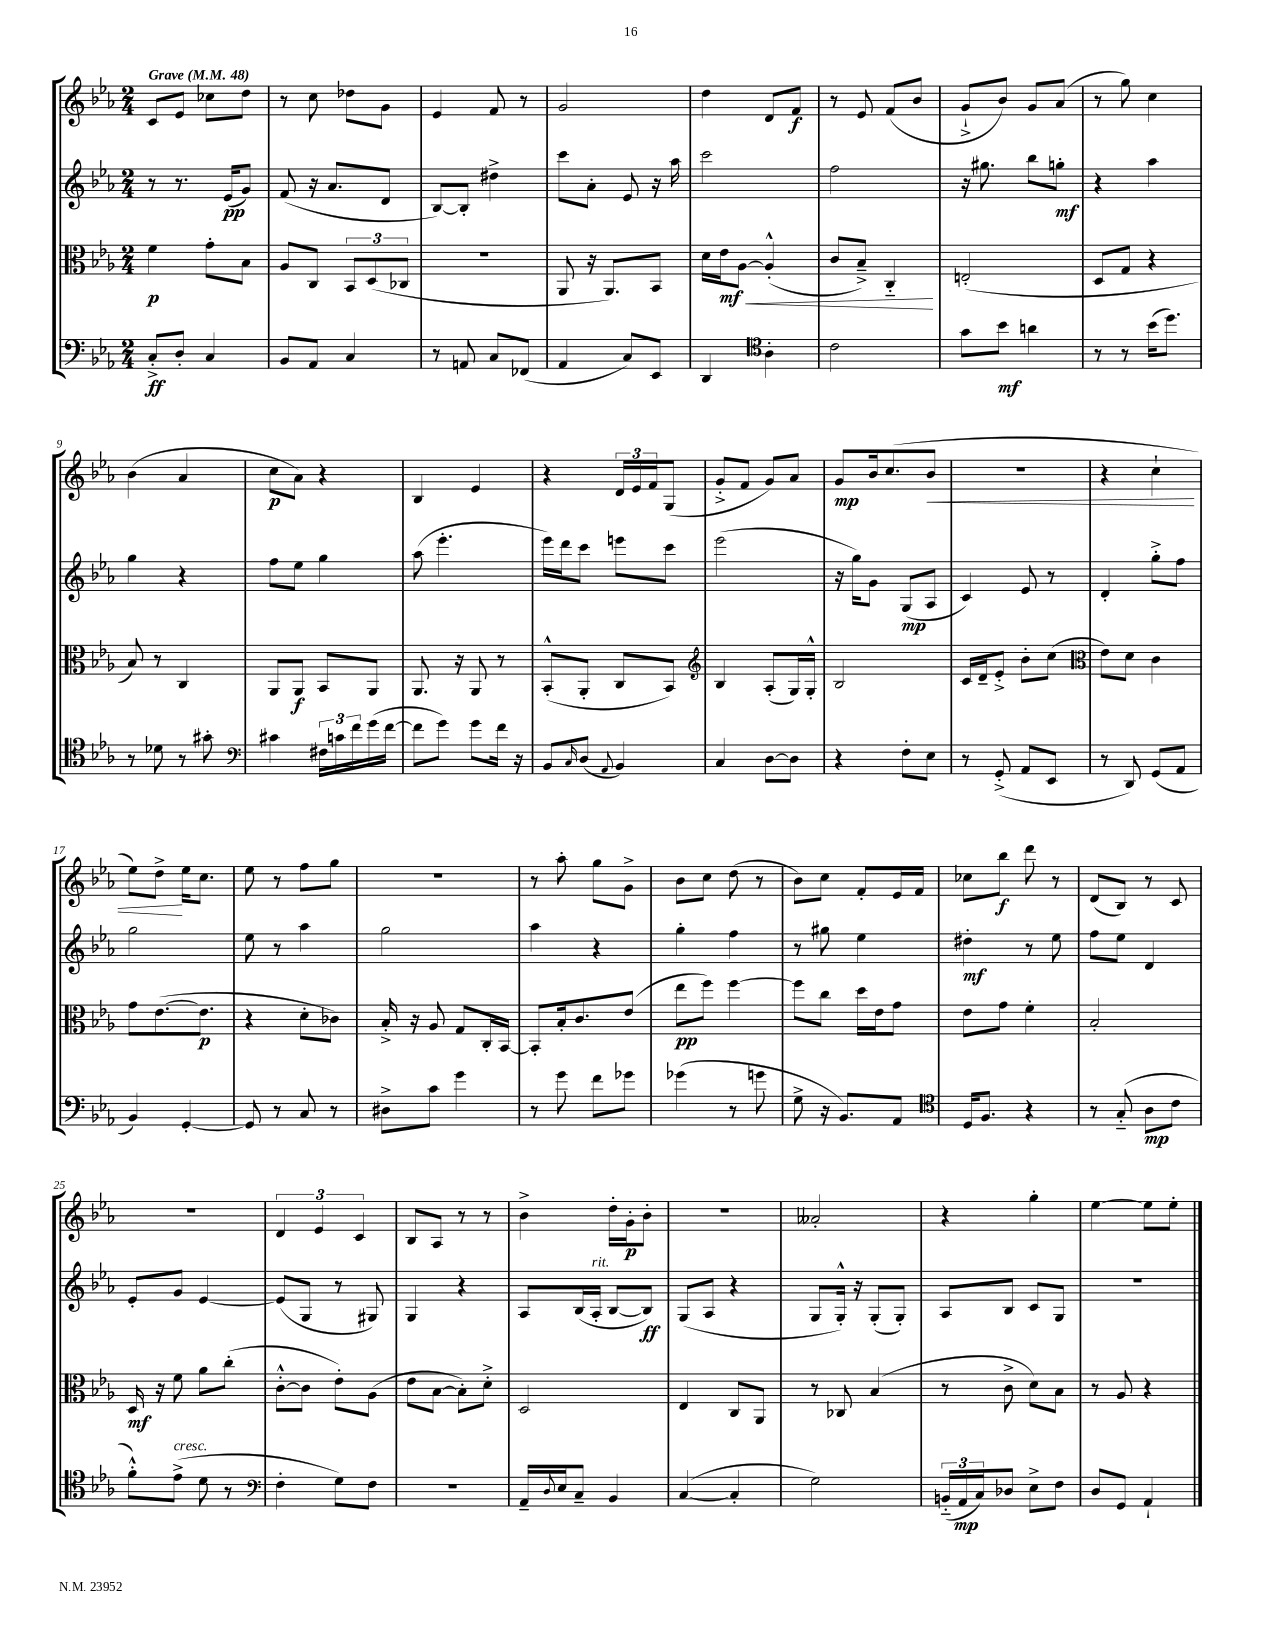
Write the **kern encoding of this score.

**kern	**dynam	**kern	**dynam	**kern	**dynam	**kern	**dynam
*part4	*part4	*part3	*part3	*part2	*part2	*part1	*part1
*staff4	*staff4	*staff3	*staff3	*staff2	*staff2	*staff1	*staff1
*clefF4	*	*clefC3	*	*clefG2	*	*clefG2	*
*k[b-e-a-]	*	*k[b-e-a-]	*	*k[b-e-a-]	*	*k[b-e-a-]	*
*M2/4	*	*M2/4	*	*M2/4	*	*M2/4	*
*MM48	*	*MM48	*	*MM48	*	*MM48	*
=1	=1	=1	=1	=1	=1	=1	=1
!	!	!	!	!	!	!LO:TX:a:B:t=Grave	!
8C'^/L	ff	4f\	p	8r	.	8c/L	.
8D'/J	.	.	.	8.r	.	8e-/J	.
4C/	.	8g'\L	.	.	.	8cc-X\L	.
.	.	.	.	(16e-/KL	pp	.	.
.	.	8B-\J	.	8g/J)	.	8dd\J	.
=2	=2	=2	=2	=2	=2	=2	=2
8BB-/L	.	8A-/L	.	(8f/	.	8r	.
8AA-/J	.	8C/J	.	16r	.	8cc\	.
.	.	.	.	8.a-/L	.	.	.
4C/	.	12BB-/L	.	.	.	8dd-X\L	.
.	.	(12D/	.	.	.	.	.
.	.	.	.	8d/J	.	8g\J	.
.	.	12C-X/J	.	.	.	.	.
=3	=3	=3	=3	=3	=3	=3	=3
8r	.	2r	.	[8B-/L)	.	4e-/	.
8AAn/	.	.	.	8B-'/J]	.	.	.
8C/L	.	.	.	4dd#X^\	.	8f/	.
(8FF-X/J	.	.	.	.	.	8r	.
=4	=4	=4	=4	=4	=4	=4	=4
4AA-/	.	8AA-/	.	8ccc\L	.	2g/	.
.	.	16r	.	8a-'\J	.	.	.
.	.	8.AA-/L)	.	.	.	.	.
8C/L)	.	.	.	8e-/	.	.	.
8EE-/J	.	8BB-/J	.	16r	.	.	.
.	.	.	.	16aa-\	.	.	.
=5	=5	=5	=5	=5	=5	=5	=5
4DD/	.	16d\LL	.	2ccc\	.	4dd\	.
!	!	!	!LO:HP:b	!	!	!	!
.	.	16e-\J	< mf	.	.	.	.
.	.	[8A-\J	.	.	.	.	.
*clefC4	*	*	*	*	*	*	*
4A-'\	.	(4A-'^^/]	.	.	.	8d/L	.
.	.	.	.	.	.	8f/J	f
=6	=6	=6	=6	=6	=6	=6	=6
2c\	.	8c/L	.	2ff\	.	8r	.
.	.	8B-~^/J)	.	.	.	8e-/	.
.	.	4C/	.	.	.	(8f/L	.
.	.	.	.	.	.	8b-/J	.
.	.	.	[	.	.	.	.
=7	=7	=7	=7	=7	=7	=7	=7
8g\L	.	(2En'/	.	16r	.	8g`^/L	.
.	.	.	.	8.gg#X\	.	.	.
8b-\J	mf	.	.	.	.	8b-/J)	.
4an\	.	.	.	8bb-\L	.	8g/L	.
.	.	.	.	8ggn'\J	mf	(8a-/J	.
=8	=8	=8	=8	=8	=8	=8	=8
8r	.	8D/L	.	4r	.	8r	.
8r	.	8G/J	.	.	.	8gg\)	.
(16b-\KL	.	4r	.	4aa-\	.	4cc\	.
8.dd\J)	.	.	.	.	.	.	.
!!LO:LB:g=z
=9	=9	=9	=9	=9	=9	=9	=9
8r	.	8B-/)	.	4gg\	.	(4b-\	.
8d-X\	.	8r	.	.	.	.	.
8r	.	4C/	.	4r	.	4a-/	.
8g#X'\	.	.	.	.	.	.	.
=10	=10	=10	=10	=10	=10	=10	=10
*clefF4	*	*	*	*	*	*	*
4c#X\	.	8AA-/L	.	8ff\L	.	8cc\L	p
.	.	8AA-/J	f	8ee-\J	.	8a-\J)	.
24F#X\LL	.	8BB-/L	.	4gg\	.	4r	.
24cn\	.	.	.	.	.	.	.
24f\	.	.	.	.	.	.	.
(16g\	.	8AA-/J	.	.	.	.	.
[16f\JJ	.	.	.	.	.	.	.
=11	=11	=11	=11	=11	=11	=11	=11
8f\L]	.	8.AA-/	.	(8aa-\	.	4B-/	.
8g\J)	.	.	.	4.eee-'\	.	.	.
.	.	16r	.	.	.	.	.
8g\L	.	8AA-/	.	.	.	4e-/	.
16f\Jk	.	8r	.	.	.	.	.
16r	.	.	.	.	.	.	.
=12	=12	=12	=12	=12	=12	=12	=12
8BB-/L	.	(8BB-'^^/L	.	16eee-\LL)	.	4r	.
.	.	.	.	16ddd\J	.	.	.
16qqC/	.	.	.	.	.	.	.
(8D/J	.	8AA-'/J	.	8ccc\J	.	.	.
8qqAA-/	.	.	.	.	.	.	.
4BB-/)	.	8C/L	.	8eeen\L	.	24d/LL	.
.	.	.	.	.	.	24e-/	.
.	.	.	.	.	.	24f/J	.
.	.	8BB-/J)	.	8ccc\J	.	(8G/J	.
=13	=13	=13	=13	=13	=13	=13	=13
*	*	*clefG2	*	*	*	*	*
4C/	.	4B-/	.	(2eee-\	.	8g'^/L	.
.	.	.	.	.	.	8f/J	.
[8D\L	.	(8A-'/L	.	.	.	8g/L)	.
8D\J]	.	16G/L)	.	.	.	8a-/J	.
.	.	16G'^^/JJ	.	.	.	.	.
=14	=14	=14	=14	=14	=14	=14	=14
4r	.	2B-/	.	16r	.	8g/L	mp
.	.	.	.	16gg\KL)	.	.	.
.	.	.	.	8g\J	.	16b-/k	.
.	.	.	.	.	.	(8.cc/	.
8F'\L	.	.	.	(8G/L	mp	.	.
!	!	!	!	!	!	!	!LO:HP:b
8E-\J	.	.	.	8A-/J	.	8b-/J	<
=15	=15	=15	=15	=15	=15	=15	=15
8r	.	16c/LL	.	4c/)	.	2r	.
.	.	16d~/J	.	.	.	.	.
(8GG'^/	.	8e-'^/J	.	.	.	.	.
8AA-/L	.	8b-'\L	.	8e-/	.	.	.
8EE-/J	.	(8cc\J	.	8r	.	.	.
=16	=16	=16	=16	=16	=16	=16	=16
*	*	*clefC3	*	*	*	*	*
8r	.	8e-\L)	.	4d'/	.	4r	.
8DD/)	.	8d\J	.	.	.	.	.
(8GG/L	.	4c\	.	8gg'^\L	.	4cc`\	.
8AA-/J	.	.	.	8ff\J	.	.	.
!!LO:LB:g=z
=17	=17	=17	=17	=17	=17	=17	=17
4BB-/)	.	8g\L	.	2gg\	.	8ee-\L)	.
.	.	([8.e-\	.	.	.	8dd^\J	.
[4GG'/	.	.	.	.	.	16ee-\KL	[
.	.	8.e-\J]	p	.	.	8.cc\J	.
=18	=18	=18	=18	=18	=18	=18	=18
8GG/]	.	4r	.	8ee-\	.	8ee-\	.
8r	.	.	.	8r	.	8r	.
8C/	.	8d'\L	.	4aa-\	.	8ff\L	.
8r	.	8c-X\J)	.	.	.	8gg\J	.
=19	=19	=19	=19	=19	=19	=19	=19
8D#X^\L	.	16B-'^/	.	2gg\	.	2r	.
.	.	16r	.	.	.	.	.
8c\J	.	8A-/	.	.	.	.	.
4g\	.	8G/L	.	.	.	.	.
.	.	16C'/L	.	.	.	.	.
.	.	[16BB-/JJ	.	.	.	.	.
=20	=20	=20	=20	=20	=20	=20	=20
8r	.	8BB-'/L]	.	4aa-\	.	8r	.
8g\	.	16B-'/k	.	.	.	8aa-'\	.
.	.	8.c/	.	.	.	.	.
8f\L	.	.	.	4r	.	8gg\L	.
8g-X\J	.	(8e-/J	.	.	.	8g^\J	.
=21	=21	=21	=21	=21	=21	=21	=21
(4g-X\	.	8ee-\L	pp	4gg'\	.	8b-\L	.
.	.	8ff\J)	.	.	.	8cc\J	.
8r	.	[4ff\	.	4ff\	.	(8dd\	.
8gn\	.	.	.	.	.	8r	.
=22	=22	=22	=22	=22	=22	=22	=22
8G^\	.	8ff\L]	.	8r	.	8b-\L)	.
16r	.	8cc\J	.	8gg#X\	.	8cc\J	.
8.BB-/L)	.	.	.	.	.	.	.
.	.	16dd\LL	.	4ee-\	.	8f'/L	.
.	.	16e-\J	.	.	.	.	.
8AA-/J	.	8g\J	.	.	.	16e-/L	.
.	.	.	.	.	.	16f/JJ	.
=23	=23	=23	=23	=23	=23	=23	=23
*clefC4	*	*	*	*	*	*	*
16D/KL	.	8e-\L	.	4dd#X'\	mf	8cc-X\L	.
8.F/J	.	.	.	.	.	.	.
.	.	8g\J	.	.	.	8bb-\J	f
4r	.	4f'\	.	8r	.	8ddd\	.
.	.	.	.	8ee-\	.	8r	.
=24	=24	=24	=24	=24	=24	=24	=24
8r	.	2B-'/	.	8ff\L	.	(8d/L	.
(8G/	.	.	.	8ee-\J	.	8B-/J)	.
8A-\L	mp	.	.	4d/	.	8r	.
8c\J	.	.	.	.	.	8c/	.
!!LO:LB:g=z
=25	=25	=25	=25	=25	=25	=25	=25
8f'^^\L)	.	16D/	mf	8e-'/L	.	2r	.
.	.	16r	.	.	.	.	.
!LO:TX:a:i:t=cresc.	!	!	!	!	!	!	!
(8e-^\J	.	8f\	.	8g/J	.	.	.
8d\	.	8a-\L	.	[4e-/	.	.	.
8r	.	(8cc'\J	.	.	.	.	.
=26	=26	=26	=26	=26	=26	=26	=26
*clefF4	*	*	*	*	*	*	*
4F'\	.	[8c'^^\L	.	(8e-/L]	.	6d/	.
.	.	8c\J]	.	8G/J	.	.	.
.	.	.	.	.	.	6e-/	.
8G\L)	.	8e-'\L)	.	8r	.	.	.
.	.	.	.	.	.	6c/	.
8F\J	.	(8A-\J	.	8G#X/)	.	.	.
=27	=27	=27	=27	=27	=27	=27	=27
2r	.	8e-\L	.	4G/	.	8B-/L	.
.	.	[8B-\J	.	.	.	8A-/J	.
.	.	8B-'\L])	.	4r	.	8r	.
.	.	8d'^\J	.	.	.	8r	.
=28	=28	=28	=28	=28	=28	=28	=28
16AA-~/LL	.	2D/	.	8A-/L	.	4b-^\	.
8qqD/	.	.	.	.	.	.	.
16E-/J	.	.	.	.	.	.	.
8C~/J	.	.	.	(16B-/L	.	.	.
!	!	!	!	!LO:TX:a:i:t=rit.	!	!	!
.	.	.	.	16A-'/JJ	.	.	.
4BB-/	.	.	.	[8B-/L	.	16dd'\LL	.
.	.	.	.	.	.	16g'\J	p
.	.	.	.	8B-/J])	ff	8b-'\J	.
=29	=29	=29	=29	=29	=29	=29	=29
([4C/	.	4E-/	.	(8G/L	.	2r	.
.	.	.	.	8A-/J	.	.	.
4C'/]	.	8C/L	.	4r	.	.	.
.	.	8AA-/J	.	.	.	.	.
=30	=30	=30	=30	=30	=30	=30	=30
2G\)	.	8r	.	8G/L	.	2a--X'/	.
.	.	8C-X/	.	16G'^^/Jk)	.	.	.
.	.	.	.	16r	.	.	.
.	.	(4B-/	.	(8G'/L	.	.	.
.	.	.	.	8G'/J)	.	.	.
=31	=31	=31	=31	=31	=31	=31	=31
(24BBn/LL	.	8r	.	8A-/L	.	4r	.
24AA-/	mp	.	.	.	.	.	.
24C/J)	.	.	.	.	.	.	.
8D-X/J	.	8c^\	.	8B-/J	.	.	.
8E-^\L	.	8d\L)	.	8c/L	.	4gg'\	.
8F\J	.	8B-\J	.	8G/J	.	.	.
=32	=32	=32	=32	=32	=32	=32	=32
8D/L	.	8r	.	2r	.	[4ee-\	.
8GG/J	.	8A-/	.	.	.	.	.
4AA-`/	.	4r	.	.	.	8ee-\L]	.
.	.	.	.	.	.	8ee-'\J	.
==	==	==	==	==	==	==	==
*-	*-	*-	*-	*-	*-	*-	*-
